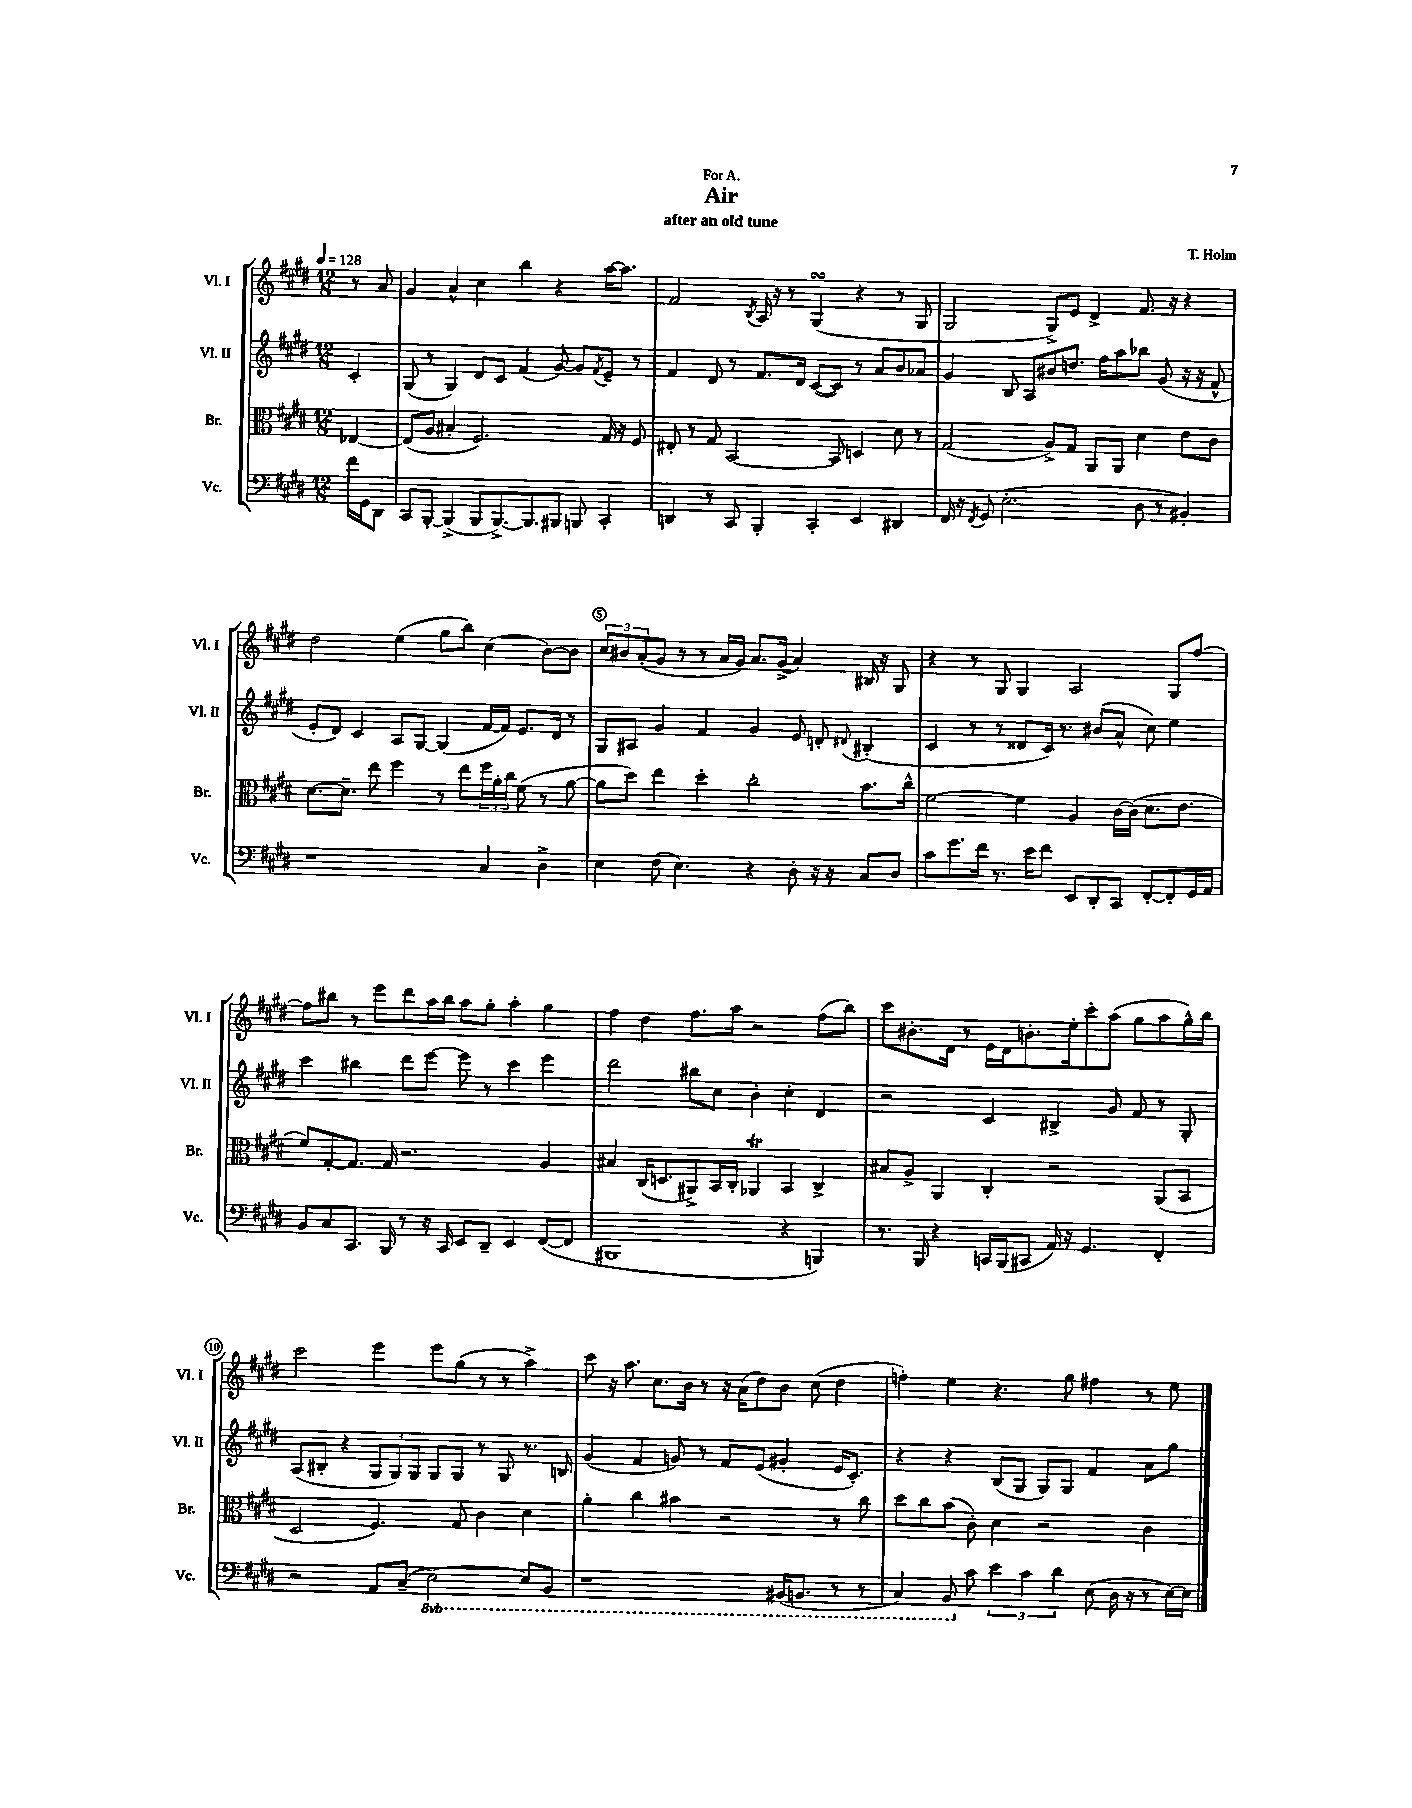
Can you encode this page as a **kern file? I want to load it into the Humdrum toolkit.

**kern	**kern	**kern	**kern
*part4	*part3	*part2	*part1
*staff4	*staff3	*staff2	*staff1
*I"Vc.	*I"Br.	*I"Vl. II	*I"Vl. I
*I'Vc.	*I'Br.	*I'Vl. II	*I'Vl. I
*clefF4	*clefC3	*clefG2	*clefG2
*k[f#c#g#d#]	*k[f#c#g#d#]	*k[f#c#g#d#]	*k[f#c#g#d#]
*M12/8	*M12/8	*M12/8	*M12/8
*MM128	*MM128	*MM128	*MM128
=	=	=	=
16f#\LL	[4E-X/	4c#'/	8r
16GG#\J	.	.	.
8DD#\J	.	.	8a/
=1	=1	=1	=1
8CC#/L	(8E-/L]	(8G#/	4g#/
[8BBB'/J	8A/J	8r	.
(4BBB^/]	4B#X'/	4G#/)	4a^^/
8BBB/L	2.F#/)	8d#/L	4cc#\
[8.BBB^/)	.	8c#/J	.
.	.	(4f#/	4bb\
8.BBB/]	.	.	.
8BBB#X/J	.	[8g#/)	4r
8BBBn/	.	8g#/L]	.
.	.	8qf#/	.
4CC#'/	16G#/	8e~/J	[16aa\KL
.	16r	.	8.aa\J]
.	8F#/	8r	.
=2	=2	=2	=2
4DDn/	8E#X'/	4f#/	2f#/
.	8r	.	.
8r	8G#/	8d#/	.
8CC#/	[2BB/	8r	.
.	.	.	8qB/
4BBB'/	.	8.f#/L	16A/
.	.	.	16r
.	.	.	8r
.	.	16d#/Jk	.
4CC#'/	.	([8c#/L	(4G#sSsS/
.	8BB/]	8c#/J])	.
4EE/	4Dn/	8r	4r
.	.	8a/L	.
4DD#X/	8d#\	8b/	8r
.	8r	8a-X/J	8G#/
=3	=3	=3	=3
16FF#/	(2G#/	4g#/	2G#/
16r	.	.	.
8qFF#/	.	.	.
(8GG#/	.	.	.
2.E'\	.	8B/	.
.	.	8A/L	.
.	8A^/L)	8b#X/	8G#^/L)
.	8G#/J	8.ddn/J	8e/J
.	8AA/L	.	4d#^/
.	.	16ff#\KL	.
.	8AA/J	8aa\	.
8D#\	4d#\	8bb-X\J	8.f#/
8r	.	(8g#/	.
.	.	.	16r
4BB#X'/)	8e\L	16r	4r
.	.	16r	.
.	8c#\J	8f#^^/	.
!!LO:LB:g=z
=4	=4	=4	=4
1r	[8.d#\L	8e'/L	2dd#\
.	.	8d#/J)	.
.	8.d#~\J]	.	.
.	.	4c#/	.
.	8ee\	.	.
.	4ff#\	8A/L	(4ee\
.	.	[8G#/J	.
.	8r	(4G#/]	8gg#\L
.	8ee\L	.	8bb\J)
4C#/	24ff#\L	[16f#/LL	(4cc#\
.	24a'\	.	.
.	.	16f#/JJ])	.
.	24cc#\JJ	.	.
.	(8f#\	8.e/L	.
4D#^\	8r	.	[8b\L)
.	.	16d#/Jk	.
.	[8a\	8r	8b\J]
=5	=5	=5	=5
4E\	8a\L]	8G#/L	12cc#/L
.	.	.	12b#X/
.	8dd#\J)	8A#X/J	.
.	.	.	(12a'/
(8F#\	4ee\	4g#/	8g#/J
4.E\)	.	.	8r
.	4dd#'\	4f#/	8r
.	.	.	16a/LL
.	.	.	16g#/JJ)
4r	2cc#'\	4g#/	8.a/L
.	.	.	(16g#^/Jk
8D#'\	.	8e/	4a/)
16r	.	8dn'/	.
16r	.	.	.
.	.	8qqd#X/	.
8C#/L	8.b\L	(4B#X'/	16B#X/
.	.	.	16r
8D#/J	.	.	8G#/
.	16cc#^^\Jk	.	.
=6	=6	=6	=6
8c#\L	[2f#\	4c#/	4r
8.g#\	.	.	.
.	.	8r	8r
16f#\Jk	.	.	.
8.r	.	8r	8G#/
.	4f#\]	8d##X/L	4G#/
16e\KL	.	.	.
8f#\J	.	16c#/Jk)	.
.	.	8.r	.
8EE/L	4A/	.	2A/
8DD#'/	.	(8b#X/L	.
8CC#/J	[16c#\LL	8a^^/J	.
.	(16c#\JJ]	.	.
[8FF#'/L	8.d#\L	8cc#\)	.
8FF#'/]	.	4ee\	8G#/L
.	8.e\J	.	.
16GG#/L	.	.	[8ff#/J
16AA/JJ	.	.	.
!!LO:LB:g=z
=7	=7	=7	=7
8BB/L	8f#/L)	4ccc#\	8ff#\L]
8C#/	[8G#'/	.	8bb#X\J
8.CC#/J	8.G#/J]	4bb#X\	8r
.	.	.	8eee\L
16BBB/	16G#/	.	.
8r	2.r	8ddd#\L	8ddd#\
16r	.	[8eee\J	16aa\L
16CC#/	.	.	16bb#\JJ
8EE/L	.	8eee\]	8aa\L
8DD#~/J	.	8r	8gg#'\J
4EE/	.	4ccc#\	4aa'\
([8FF#/L	4A/	4eee\	4gg#\
8FF#/J]	.	.	.
=8	=8	=8	=8
1BBB#X	4B#X/	2ddd#\	4ff#\
.	(16C#/KL	.	4dd#\
.	8.Dn/	.	.
.	8AA#X^/)	8bb#X\L	8.ff#\L
.	16BB/L	8cc#\J	.
.	16C#'/JJ	.	16aa\Jk
.	4AA-XT/	4b'\	2r
4r	4BB/	4cc#'\	.
4BBBn/)	4C#^/	4d#/	(8ff#\L
.	.	.	8bb\J)
=9	=9	=9	=9
8.r	8B#X/L	2r	8ccc#\L
.	8A^/J	.	8.b#X'\
16BBB/	.	.	.
4r	4AA/	.	.
.	.	.	16d#\Jk
.	.	.	8r
16CCn/LL	4C#'/	4c#/	16e\LL
(16BBB/J	.	.	16d#\J
8CC#X/J	.	.	8.bn'\
16AA/)	2r	4B#X^/	.
16r	.	.	16ee'\k
4.GG#/	.	.	8ccc#'\
.	.	8g#/	(8aa\J
.	.	8f#/	8gg#\L
4FF#'/	(8AA/L	8r	8aa\
.	8BB/J	8G#'/	16gg#^^\L)
.	.	.	16bb\JJ
!!LO:LB:g=z
=10	=10	=10	=10
2r	2D#/	(8A/L	2ccc#\
.	.	8B#X'/J	.
.	.	4r	.
8AA/L	4.F#/)	12G#/L	4eee\
.	.	12G#/)	.
(8C#~/J	.	.	.
.	.	12G#/J	.
*8ba	*	*	*
[2EE\)	.	8G#/L	8eee\L
.	8G#/	8G#/J	(8gg#\J
.	4c#\	8r	8r
.	.	8G#/	8r
8EE/L]	4d#\	8.r	4aa^\)
8BBB/J	.	.	.
.	.	16Bn/	.
=11	=11	=11	=11
1r	4a'\	(4g#/	8ccc#\
.	.	.	16r
.	.	.	8.aa\
.	4cc#\	4f#/	.
.	.	.	8.cc#\L
.	4b#X\	8gn/)	.
.	.	.	16b\Jk
.	.	8r	8r
.	2r	8f#/L	16r
.	.	.	(16a\KL
.	.	(8e/J	8dd#\)
(16BBB#X/KL	.	4g#X'/	8b\J
8.BBBn/J	.	.	.
.	.	.	(8cc#\
8r	8r	16e/KL	4dd#\
.	.	8.c#'/J)	.
8r	8cc#\	.	.
=12	=12	=12	=12
4CC#/)	8dd#\L	4r	4ffn'\)
.	8cc#\	.	.
8BBB/	(8b\J	4r	4ee\
*X8ba	*	*	*
8c#\	8c#'\)	.	.
6e\	4d#\	(8B/L	4.r
.	.	8G#/J	.
6c#\	.	.	.
.	2r	8G#/L)	.
6d#\	.	.	.
.	.	8G#/J	8gg#\
(8E\	.	4f#/	4ff#X\
16D#\	.	.	.
16r	.	.	.
8r	4c#\	8a\L	8r
[16E\LL)	.	8gg#\J	8ee\
16E\JJ]	.	.	.
==	==	==	==
*-	*-	*-	*-
